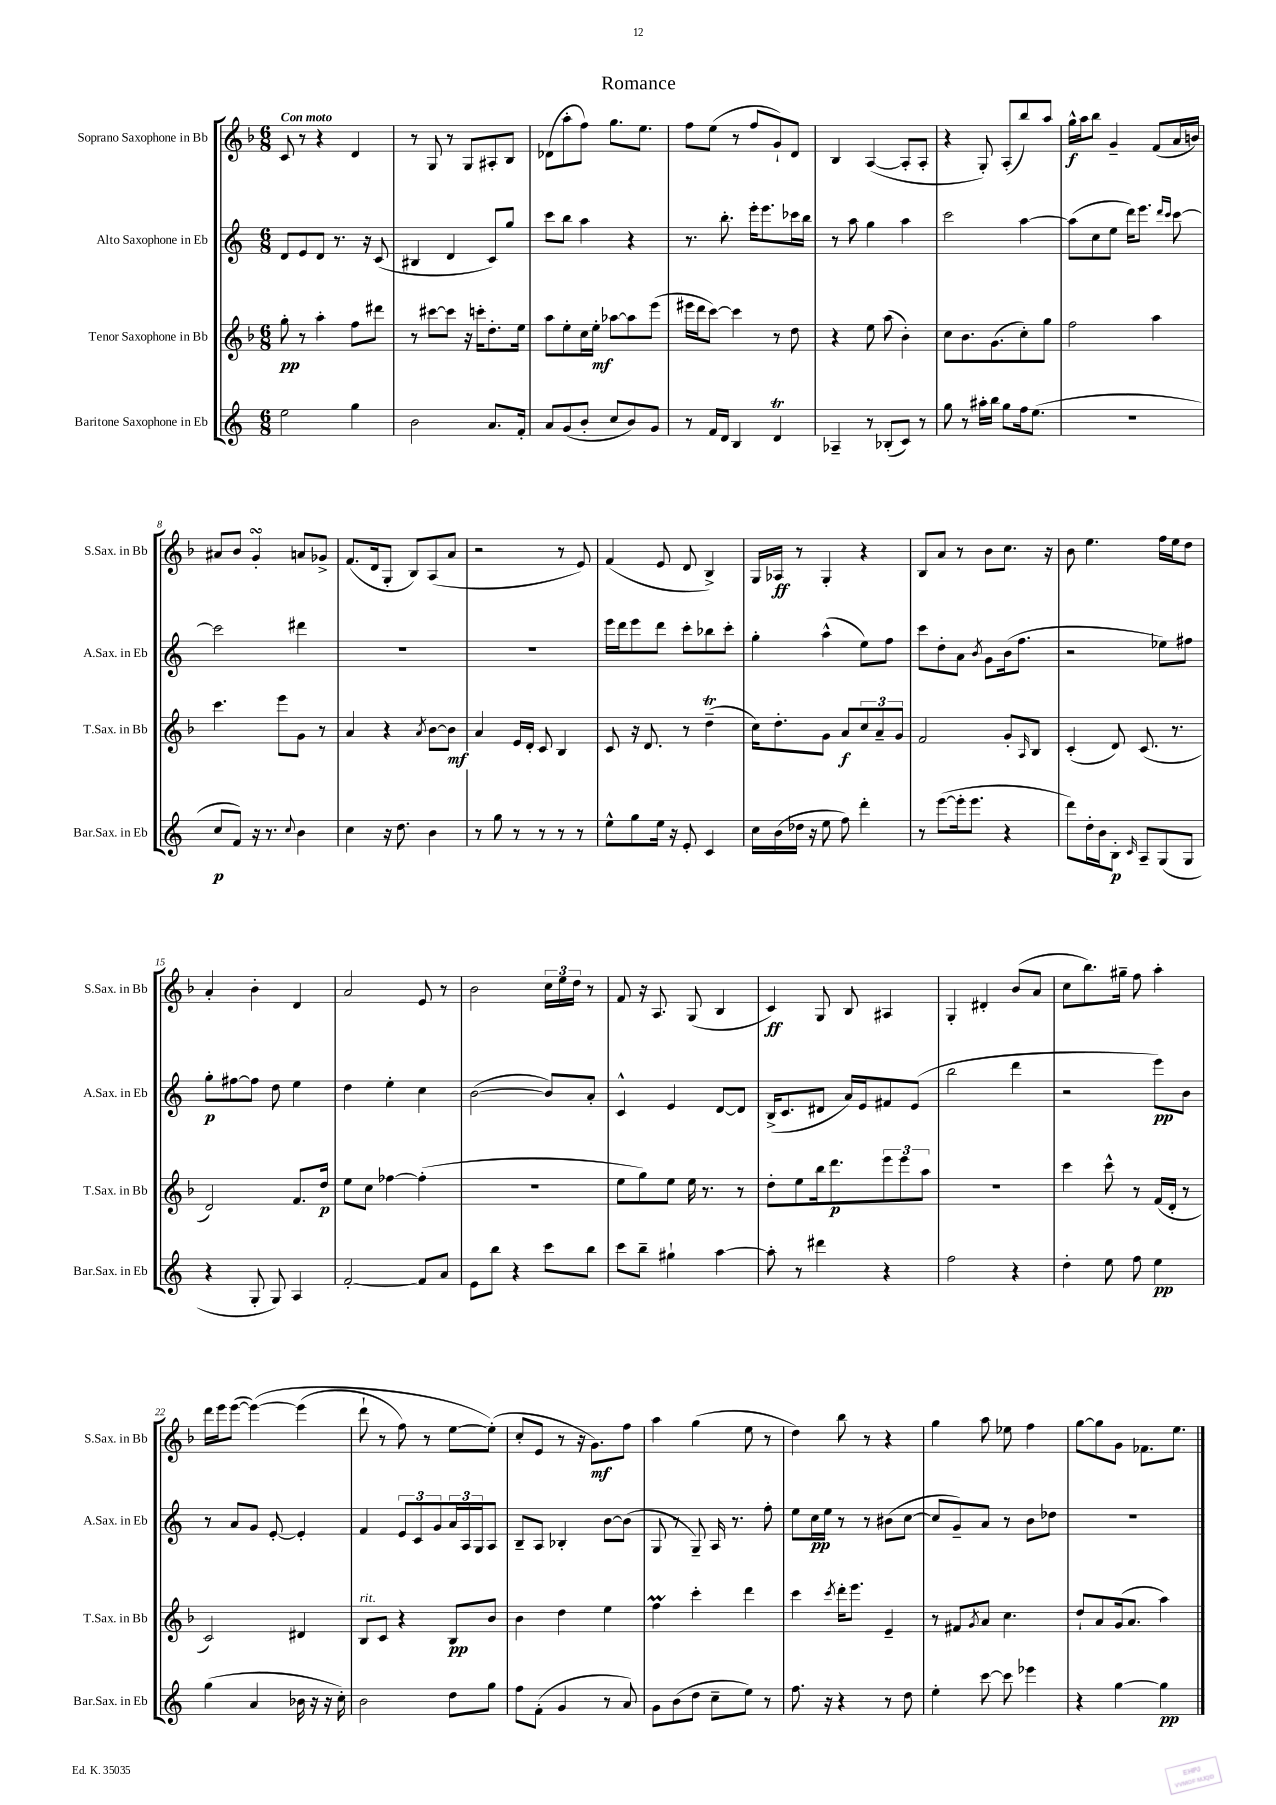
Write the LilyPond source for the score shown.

\header { title = "Romance" }
<<
\new StaffGroup <<
\new Staff = "s0" \with { instrumentName = "Soprano Saxophone in Bb" shortInstrumentName = "S.Sax. in Bb" } {
    \clef treble \key f \major \numericTimeSignature \time 6/8 \tempo "Con moto"
    c'8 r8 r4 d'4 |
    r8 g8 r8 g8 ais8-. bes8 |
    des'8( a''8-. f''8) g''8. e''8. |
    f''8 e''8( r8 f''8 g'8-!) d'8 |
    bes4 a4~( a8-. a8-. |
    r4 g8-.) a8-.( bes''8) a''8 |
    g''16-^\f a''16 bes''8 g'4-- f'8( a'16 b'16) |
    ais'8 bes'8 g'4-.\turn a'8 ges'8-> |
    f'8.( d'16 g8-. bes8) a8( a'8 |
    r2 r8 e'8) |
    f'4( e'8 d'8 bes4->) |
    g16 aes16\ff r8 g4-. r4 |
    bes8 a'8 r8 bes'8 c''8. r16 |
    bes'8 e''4. f''16 e''16 d''8 |
    a'4-. bes'4-. d'4 |
    a'2 e'8 r8 |
    bes'2 \tuplet 3/2 { c''16 e''16 d''16 } r8 |
    f'8 r16 a8. g8( bes4 |
    c'4\ff) g8 bes8 ais4 |
    g4-. dis'4-. bes'8( a'8 |
    c''8 bes''8.) gis''16-- f''8 a''4-. |
    d'''16 e'''16 e'''8~( e'''4~)\( e'''4( |
    d'''8-! r8 f''8) r8 e''8~ e''8-.(\) |
    c''8-. e'8 r8 r16 g'8.\mf) f''8 |
    a''4 g''4( e''8 r8 |
    d''4) bes''8 r8 r4 |
    g''4 a''8 ees''8 f''4 |
    g''8~ g''8 g'8 fes'8. e''8. \bar "|." |
}
\new Staff = "s1" \with { instrumentName = "Alto Saxophone in Eb" shortInstrumentName = "A.Sax. in Eb" } {
    \clef treble \key c \major \numericTimeSignature \time 6/8
    d'8 e'8 d'8 r8. r16 c'8( |
    bis4 d'4 c'8) g''8 |
    c'''8 b''8 a''4 r4 |
    r8. b''8.-. e'''16-. e'''8. ces'''16 b''16 |
    r8 a''8 g''4 a''4 |
    c'''2 a''4~ |
    a''8( c''8 e''8 d'''16) e'''8. \grace { d'''16 c'''16 } c'''8~ |
    c'''2 dis'''4 |
    R2. |
    R2. |
    e'''16 d'''16 e'''8 d'''8 c'''8-. bes''8 c'''8-. |
    g''4-. a''4-^( e''8) f''8 |
    c'''8 d''8-. a'8 \acciaccatura { b'8 } g'8 b'16( f''8. |
    r2 ees''8) fis''8 |
    g''8-.\p fis''8~ fis''8 d''8 e''4 |
    d''4 e''4-. c''4 |
    b'2~( b'8) a'8-. |
    c'4-^ e'4 d'8~ d'8 |
    b16->( c'8. dis'8 a'16) e'16 fis'8 e'8( |
    b''2 d'''4 |
    r2 e'''8\pp) b'8 |
    r8 a'8 g'8 e'8~-. e'4-. |
    f'4 \tuplet 3/2 { e'8 c'8 g'8 } \tuplet 3/2 { a'16 a16 g16 } a8 |
    b8-- a8 bes4-. b'8~ b'8( |
    g8 r8 g8--) a16 r8. f''8-. |
    e''8 c''16\pp e''16 r8 r8 bis'8( c''8~ |
    c''8 g'8--) a'8 r8 b'8 des''8 |
    R2. \bar "|." |
}
\new Staff = "s2" \with { instrumentName = "Tenor Saxophone in Bb" shortInstrumentName = "T.Sax. in Bb" } {
    \clef treble \key f \major \numericTimeSignature \time 6/8
    g''8-.\pp r8 a''4-. f''8 dis'''8 |
    r8 cis'''8~ cis'''8 r16 c'''16-. d''8.-. e''16 |
    a''8 e''8-. c''16 e''16-.\mf aes''8~ aes''8 e'''8( |
    eis'''16 d'''16 c'''8~) c'''4 r8 d''8 |
    r4 e''8 a''8( bes'4-.) |
    c''8 bes'8. g'8.( c''8-.) g''8 |
    f''2 a''4 |
    c'''4. e'''8 g'8 r8 |
    a'4 r4 \acciaccatura { a'8 } bes'8~ bes'8\mf |
    a'4 e'16 d'16-. c'8 bes4 |
    c'8 r16 d'8. r8 d''4--\trill( |
    c''16) d''8.-. g'8 a'8\f \tuplet 3/2 { c''8 a'8-- g'8 } |
    f'2 g'8-. \grace { a16 } bes8 |
    c'4-.( d'8) c'8.( r8. |
    d'2) f'8. d''16\p |
    e''8 c''8 fes''4~ fes''4-.( |
    R2. |
    e''8 g''8) e''8 e''16 r8. r8 |
    d''8-. e''8 bes''16 d'''8.\p \tuplet 3/2 { e'''8 e'''8 a''8 } |
    R2. |
    c'''4 c'''8-^ r8 f'16( d'16-. r8 |
    c'2) dis'4 |
    bes8^\markup { \italic "rit." } c'8 r4 bes8\pp bes'8 |
    bes'4 d''4 e''4 |
    f''4\prall c'''4-. d'''4 |
    c'''4 \acciaccatura { c'''8 } d'''16-. e'''8. e'4-- |
    r8 fis'8 \acciaccatura { g'8 } a'8 c''4. |
    d''8-! a'8 g'16( a'8. a''4) \bar "|." |
}
\new Staff = "s3" \with { instrumentName = "Baritone Saxophone in Eb" shortInstrumentName = "Bar.Sax. in Eb" } {
    \clef treble \key c \major \numericTimeSignature \time 6/8
    e''2 g''4 |
    b'2 a'8. f'16-. |
    a'8 g'8( b'8-. c''8 b'8) g'8 |
    r8 f'16 d'16 b4 d'4\trill |
    aes4-- r8 bes8-.( c'8) r8 |
    g''8 r8 ais''16-. b''16 g''8 f''16 e''8.( |
    R2. |
    c''8\p f'8) r16 r8. \appoggiatura { c''8 } b'4 |
    c''4 r16 d''8. b'4 |
    r8 g''8 r8 r8 r8 r8 |
    e''8-^ g''8 e''16 r16 e'8-. c'4 |
    c''16 b'16( des''16 r16 e''8 f''8) d'''4-. |
    r8 e'''8~( e'''16-. e'''8. r4 |
    d'''8) d''16-. b'16 b8-.\p \grace { c'16 } a8-- g8( g8 |
    r4 g8-. g8) a4 |
    f'2~-. f'8 a'8 |
    e'8 b''8 r4 c'''8 b''8 |
    c'''8 b''8-- gis''4-! a''4~ |
    a''8-. r8 dis'''4 r4 |
    f''2 r4 |
    d''4-. e''8 f''8 e''4\pp |
    g''4( a'4 bes'16 r16 r16 c''16-.) |
    b'2 d''8 g''8 |
    f''8 f'8-.( g'4 r8 a'8) |
    g'8 b'8( d''8 c''8-- e''8) r8 |
    f''8. r16 r4 r8 d''8 |
    e''4-. c'''8~ c'''8 ees'''4 |
    r4 g''4~ g''4\pp \bar "|." |
}
>>
>>
